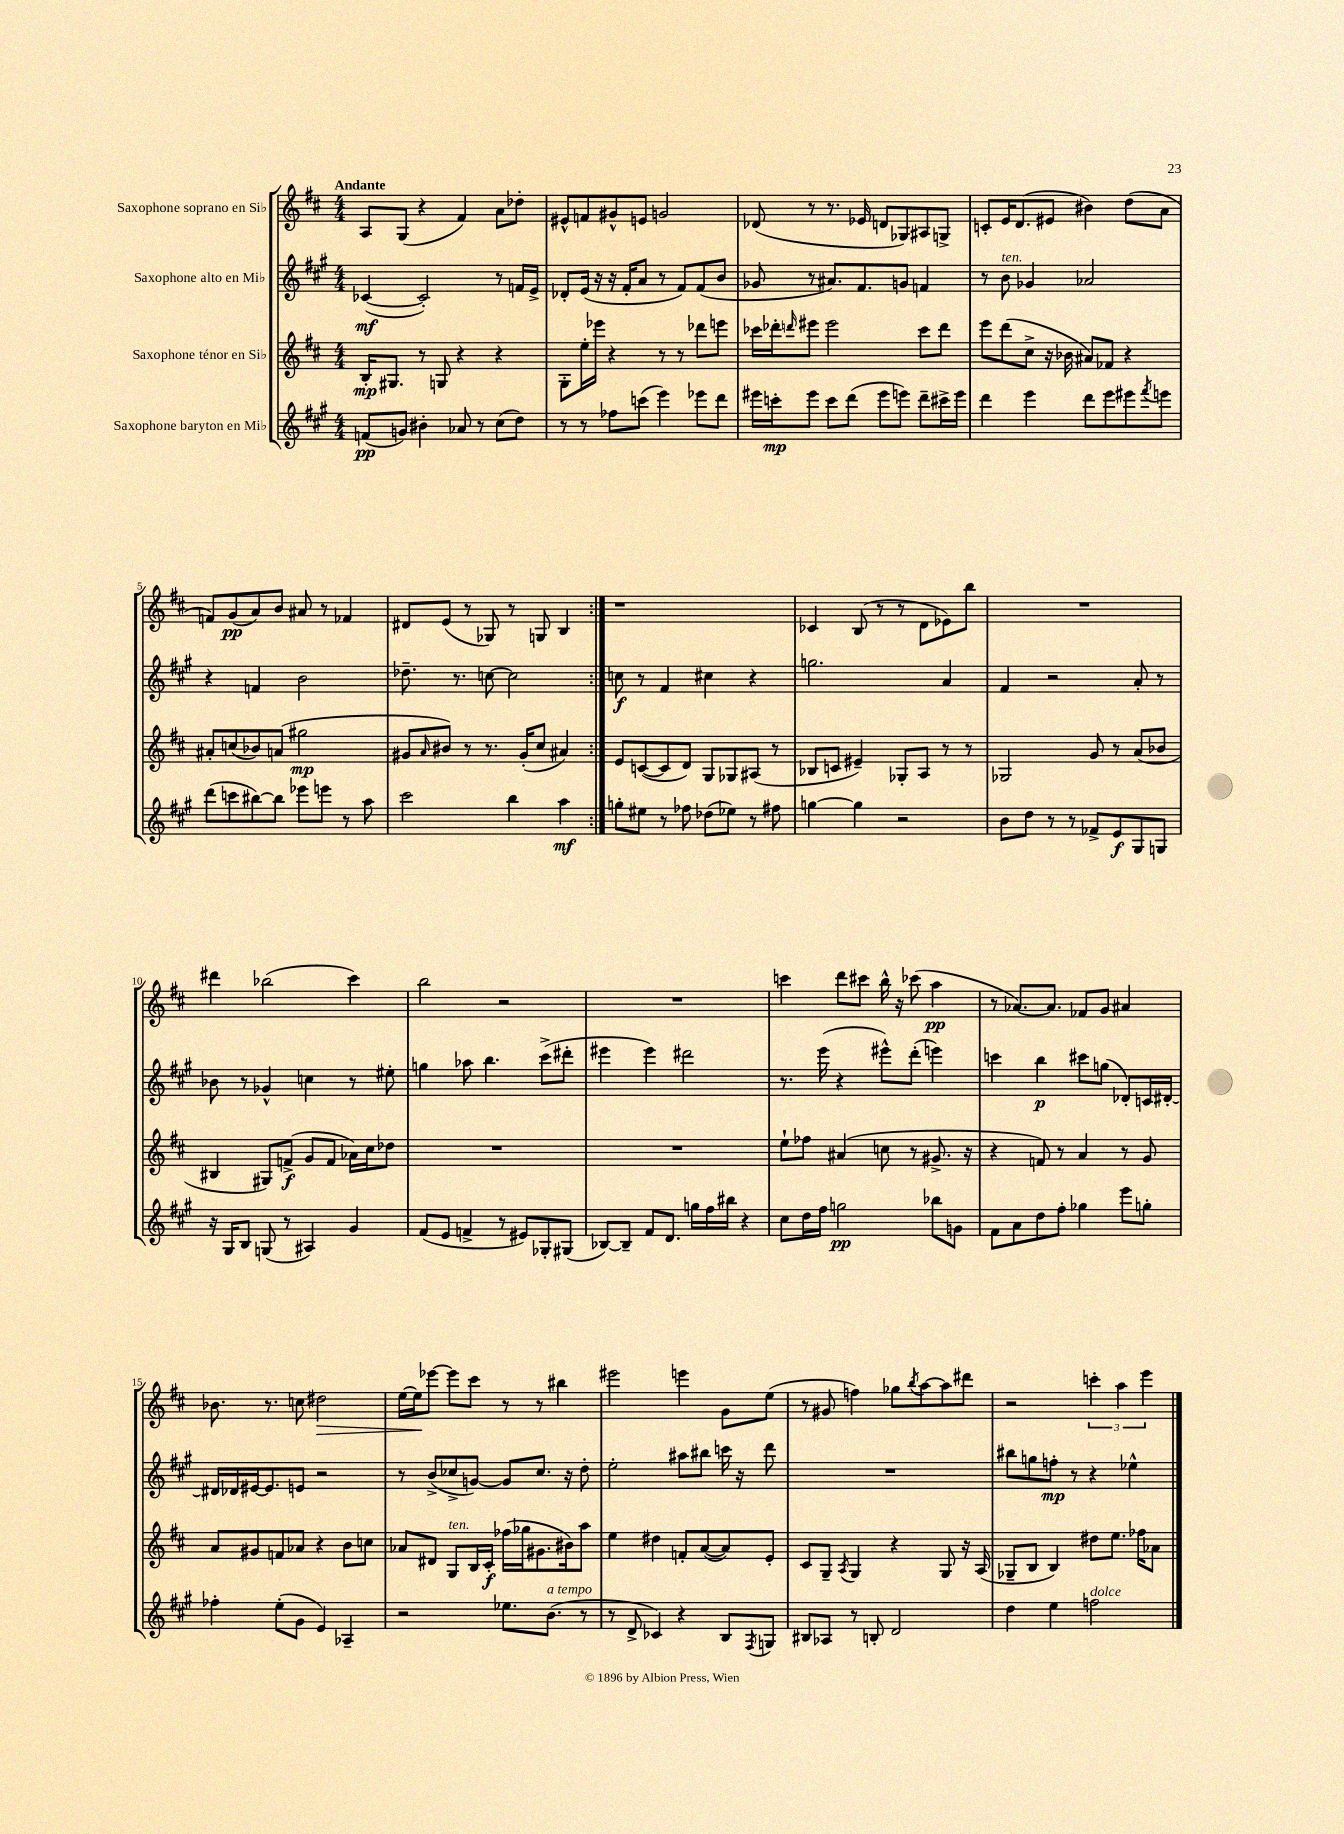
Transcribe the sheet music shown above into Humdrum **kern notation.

**kern	**kern	**kern	**kern
*staff4	*staff3	*staff2	*staff1
*clefG2	*clefG2	*clefG2	*clefG2
*k[f#c#g#]	*k[f#c#]	*k[f#c#g#]	*k[f#c#]
*M4/4	*M4/4	*M4/4	*M4/4
(8f	16B'	([4c-	8A
.	8.G#	.	.
8g)	.	.	(8G
4b#'	8r	2c-'])	4r
.	8G	.	.
8a-	4r	.	4f#)
8r	.	.	.
(8cc#	4r	8r	8a
8dd)	.	16f	8dd-'
.	.	16e^	.
=	=	=	=
8r	8G'	8d-'	8e#^^
8r	16ee'	(16e	8f
.	16eee-	16r	.
8ff-	4r	16r	8g#^^
.	.	16f#'	.
(8ccc	.	8a	8e
4eee)	8r	8r	2g
.	8r	8f#)	.
8eee-	8ddd-	(8f#	.
8ddd	8eee	8b	.
=	=	=	=
16eee#	16ccc-	8g-	(8d-
16ccc'	16ddd-'	.	.
.	16qqddd	.	.
8eee#	8eee#	8r	8r
8ccc	2eee#	8.a#)	8.r
(8ddd	.	.	.
.	.	8.f#	16e-
8eee#	.	.	8d
8eee)	.	8g	8G-)
8ddd~	8ccc-	4f	8A#
16ccc#^	8ddd	.	8G^
16eee	.	.	.
=	=	=	=
4ddd	8eee	8r	8c'
.	(8ddd	8b	16e
.	.	.	(8.d
4eee	8cc#^	4g-	.
.	16r	.	8e#
.	16b-	.	.
8ddd	8a#)	2a-	4b#)
8eee	8f-	.	.
8eee#	4r	.	(8dd
8qfff#	.	.	.
8eee	.	.	8a
=	=	=	=
(8ddd	8a#'	4r	8f)
8ccc	(8cc	.	(8g
[8bb#)	8b-)	4f	8a)
8bb#]	(8a	.	8b
8eee-	2gg#	2b	8a#
8eee	.	.	8r
8r	.	.	4f-
8aa	.	.	.
=	=	=	=
2ccc#	8g#	8.dd-~	8d#
.	16qqa	.	.
.	8b#)	.	(8e
.	.	8.r	.
.	8r	.	8r
.	8.r	[8cc	8G-)
4bb	.	2cc]	8r
.	(16g#'	.	.
.	8cc#	.	8G
4aa	4a#)	.	4B
=:|!	=:|!	=:|!	=:|!
8gg'	8e	8cc	1r
8ee#	([8c	8r	.
8r	8c]	4f#	.
8ff-	8d)	.	.
(8dd-	8G	4cc#	.
8ee-)	8G-	.	.
8r	(8A#	4r	.
8ff#	8r	.	.
=	=	=	=
[4gg	8B-	2.gg	4c-
.	8c	.	.
4gg]	4e#~)	.	(8B
.	.	.	8r
2r	8G-'	.	8r
.	8A	.	8d
.	8r	4a	8e-)
.	8r	.	8bb
=	=	=	=
8b	2G-	4f#	1r
8dd	.	.	.
8r	.	2r	.
8r	.	.	.
8f-^	8g	.	.
8e	8r	.	.
8G#	(8a	8a'	.
8G	8b-	8r	.
=	=	=	=
16r	4B#	8b-	4ddd#
16G#	.	.	.
8B	.	8r	.
(8G	8G#)	4g-^^	(2bb-
8r	(8f^	.	.
4A#)	8g	4cc	.
.	8f	.	.
4g#	16a-)	8r	4ccc#)
.	16cc#	.	.
.	8dd-	8ee#'	.
=	=	=	=
(8f#	1r	4gg	2bb
8e	.	.	.
4f^	.	8aa-	.
.	.	4.bb	.
8r	.	.	2r
8e#)	.	.	.
8G-'	.	(8ccc#^	.
(8G#	.	8ddd#'	.
=	=	=	=
[8B-)	1r	4eee#	1r
8B-~]	.	.	.
8f#	.	4eee#)	.
8.d	.	.	.
.	.	2ddd#	.
16gg	.	.	.
16ff#	.	.	.
16bb#	.	.	.
4r	.	.	.
=	=	=	=
8cc#	8ee`	8.r	4ccc
16dd	8ff-	.	.
16ff#	.	(16eee	.
2gg	(4a#	4r	8ddd
.	.	.	8ccc#
.	8cc	8eee#^^)	16bb^^
.	.	.	16r
.	8r	(8ddd'	(8ccc-
8bb-	8.g#^	4eee)	4aa
8g	.	.	.
.	16r	.	.
=	=	=	=
8f#	4r	4ccc	8r
8a	.	.	[8.a-)
8dd	8f)	4bb	.
.	.	.	8.a-]
8ff#'	8r	.	.
4gg-	4a	8ccc#	8f-
.	.	(8gg	8g
8eee	8r	8d-')	4a#
8gg'	8g	16c	.
.	.	[16d#'	.
=	=	=	=
4ff-'	8a	16d#]	8.b-
.	.	16d-	.
.	8g#	[16e#	.
.	.	8.e#]	8.r
(8ee'	8f	.	.
8g#	8a-	8e	8cc
4e)	4r	2r	2dd#
4A-~	8b	.	.
.	8cc	.	.
=	=	=	=
2r	8a-	8r	[16ee
.	.	.	16ee]
.	8d#	(8b^	[8eee-
.	8G	8cc-^	8eee-]
.	16B	[8g)	8ccc#
.	16c#'	.	.
8.ee-	(16ff-	8g]	8r
.	16gg-	.	.
.	8.g#	8.cc-	8r
(8.b	.	.	.
.	.	.	4bb#
.	16b#)	16r	.
8r	8aa	8dd'	.
=	=	=	=
8r	4ee	2ee'	2eee#
8d^	.	.	.
4c-)	4dd#	.	.
4r	8f'	8aa#	4eee
.	([8a	8bb#	.
8B	8a])	16ccc	8g
.	.	16r	.
8qF#	.	.	.
8G	8e'	8ddd	(8ee
=	=	=	=
8B#	8c#	1r	8r
8A-	8G~	.	8g#
.	8qA	.	.
8r	4G	.	4ff)
8B'	.	.	.
2d	4r	.	8gg-
.	.	.	8qbb
.	.	.	[8aa
.	8G	.	8aa]
.	16r	.	8ddd#
.	(16A	.	.
=	=	=	=
4dd	8G-~	8bb#	2r
.	8B	8gg	.
4ee	4B)	8ff'	.
.	.	8r	.
2ff	8dd#	4r	6ccc'
.	8.ee	.	.
.	.	.	6aa
.	.	4ee-^^	.
.	16ff-	.	.
.	.	.	6eee
.	8a-	.	.
==	==	==	==
*-	*-	*-	*-
